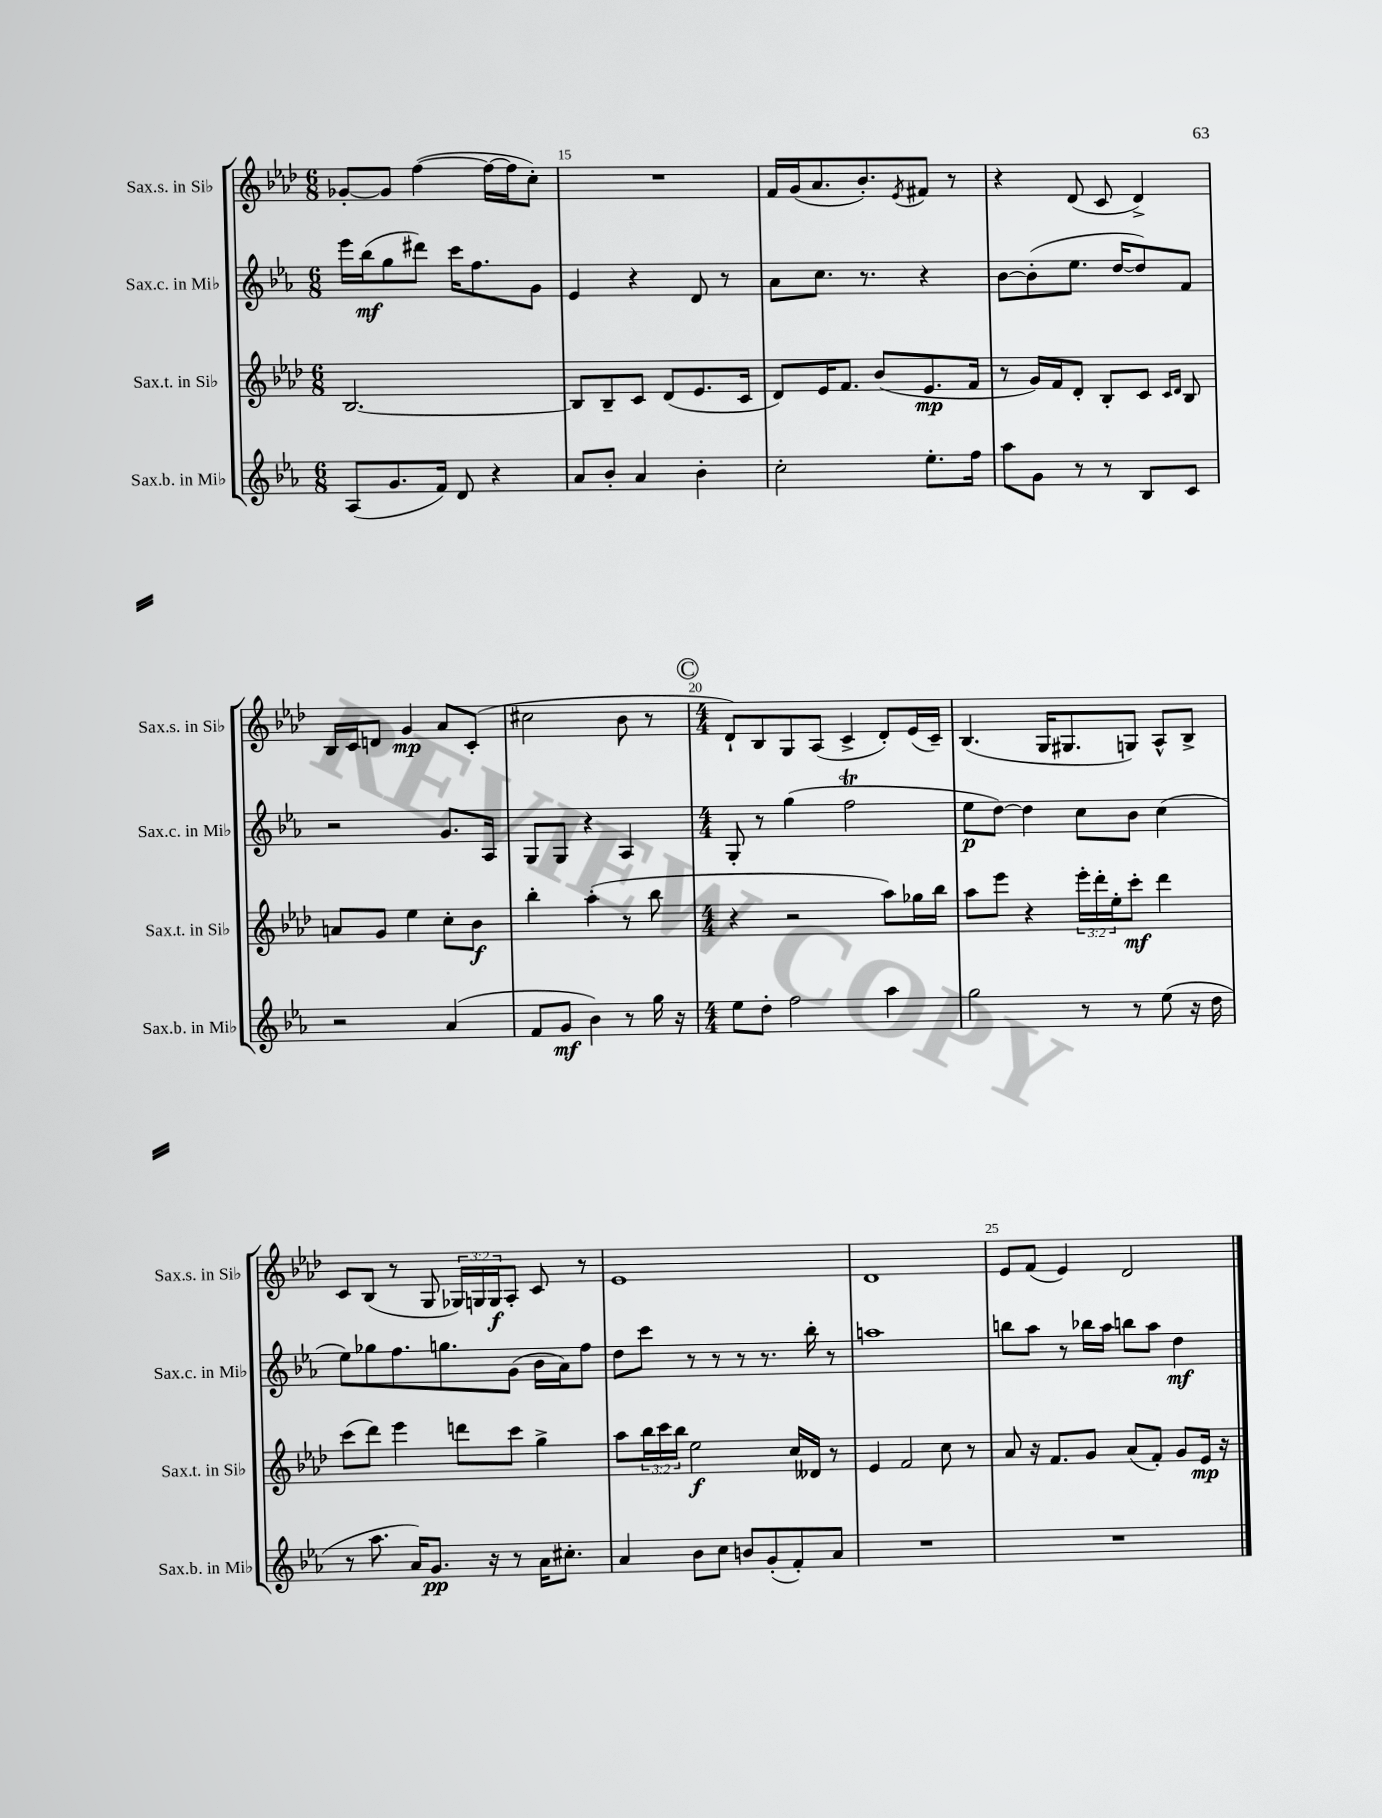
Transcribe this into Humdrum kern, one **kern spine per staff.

**kern	**kern	**kern	**kern
*staff4	*staff3	*staff2	*staff1
*clefG2	*clefG2	*clefG2	*clefG2
*k[b-e-a-]	*k[b-e-a-d-]	*k[b-e-a-]	*k[b-e-a-d-]
*M6/8	*M6/8	*M6/8	*M6/8
(8A-	[2.B-	16eee-	[8g-'
.	.	(16bb-	.
8.g	.	8gg	8g-]
.	.	8ddd#)	([4ff
16f)	.	.	.
8d	.	16ccc	.
.	.	8.ff	.
4r	.	.	16ff_
.	.	.	16ff]
.	.	8g	8cc')
=	=	=	=
8a-	8B-]	4e-	2.r
8b-'	8B-~	.	.
4a-	8c	4r	.
.	(8d-	.	.
4b-'	8.e-	8d	.
.	.	8r	.
.	16c	.	.
=	=	=	=
2cc'	8d-)	8a-	16f
.	.	.	(16g
.	16e-	8.cc	8.a-
.	8.f	.	.
.	.	8.r	8.b-')
.	(8b-	.	.
.	.	.	8qe-
8.ee-'	8.e-	4r	8f#
.	.	.	8r
16ff	16f	.	.
=	=	=	=
8aa-	8r	[8b-	4r
8g	16g)	(8b-']	.
.	16f	.	.
8r	8d-'	8.ee-	(8d-
8r	8B-'	.	8c
.	.	[16dd	.
8B-	8c	8dd])	4d-^)
.	16qqc	.	.
.	16qqd-	.	.
8c	8B-	8f	.
=	=	=	=
2r	8a	2r	16B-
.	.	.	16c
.	8g	.	8d
.	4ee-	.	4g
(4a-	8cc'	8.g	8a-
.	8b-	.	(8c'
.	.	16A-	.
=	=	=	=
8f	4bb-'	8G	2cc#
8g	.	8G	.
4b-)	(4aa-'	4r	.
8r	8r	4A-	8b-
16gg	8bb-	.	8r
16r	.	.	.
=	=	=	=
*M4/4	*M4/4	*M4/4	*M4/4
8ee-	4r	8G'	8d-`)
8dd'	.	8r	8B-
2ff	2r	(4gg	8G
.	.	.	(8A-
.	.	2ff	4c^
4aa-	8aa-)	.	8d-')
.	16gg-	.	(16e-
.	16bb-	.	16c~)
=	=	=	=
2gg	8aa-	8ee-	(4.B-
.	8eee-	[8dd)	.
.	4r	4dd]	.
.	.	.	16G
.	.	.	8.G#
8r	24eee-'	8cc	.
.	24ddd-'	.	.
.	24ee-'	.	.
8r	8ccc'	8b-	8G)
(8ee-	4ddd-	(4cc	8A-^^
16r	.	.	8B-^
16dd	.	.	.
=	=	=	=
8r	(8ccc	8ee-)	8c
8.aa-	8ddd-)	8gg-	(8B-
.	4eee-	8.ff	8r
16a-)	.	.	.
8.g	.	.	8G
.	.	8.gg	.
.	8ddd	.	24G-)
.	.	.	24G
16r	.	.	.
.	.	.	24G
8r	8ccc	(8g	8A-'
16a-	4gg^	16b-	8c
8.cc#'	.	16a-)	.
.	.	8ff	8r
=	=	=	=
4a-	8aa-	8dd	1e-
.	24bb-	8ccc	.
.	24ccc	.	.
.	24bb-	.	.
8b-	2ee-	8r	.
8cc	.	8r	.
8b	.	8r	.
(8g'	.	8.r	.
8f')	16cc	.	.
.	16d--	16bb-'	.
8a-	8r	8r	.
=	=	=	=
1r	4e-	1aa	1d-
.	2f	.	.
.	8cc	.	.
.	8r	.	.
=	=	=	=
1r	8a-	8bb	8e-
.	16r	8aa-	(8f
.	8.f	.	.
.	.	8r	4e-)
.	8g	16bb-	.
.	.	16aa-	.
.	(8a-	8bb	2d-
.	8f')	8aa-	.
.	8g	4dd	.
.	16e-	.	.
.	16r	.	.
==	==	==	==
*-	*-	*-	*-
